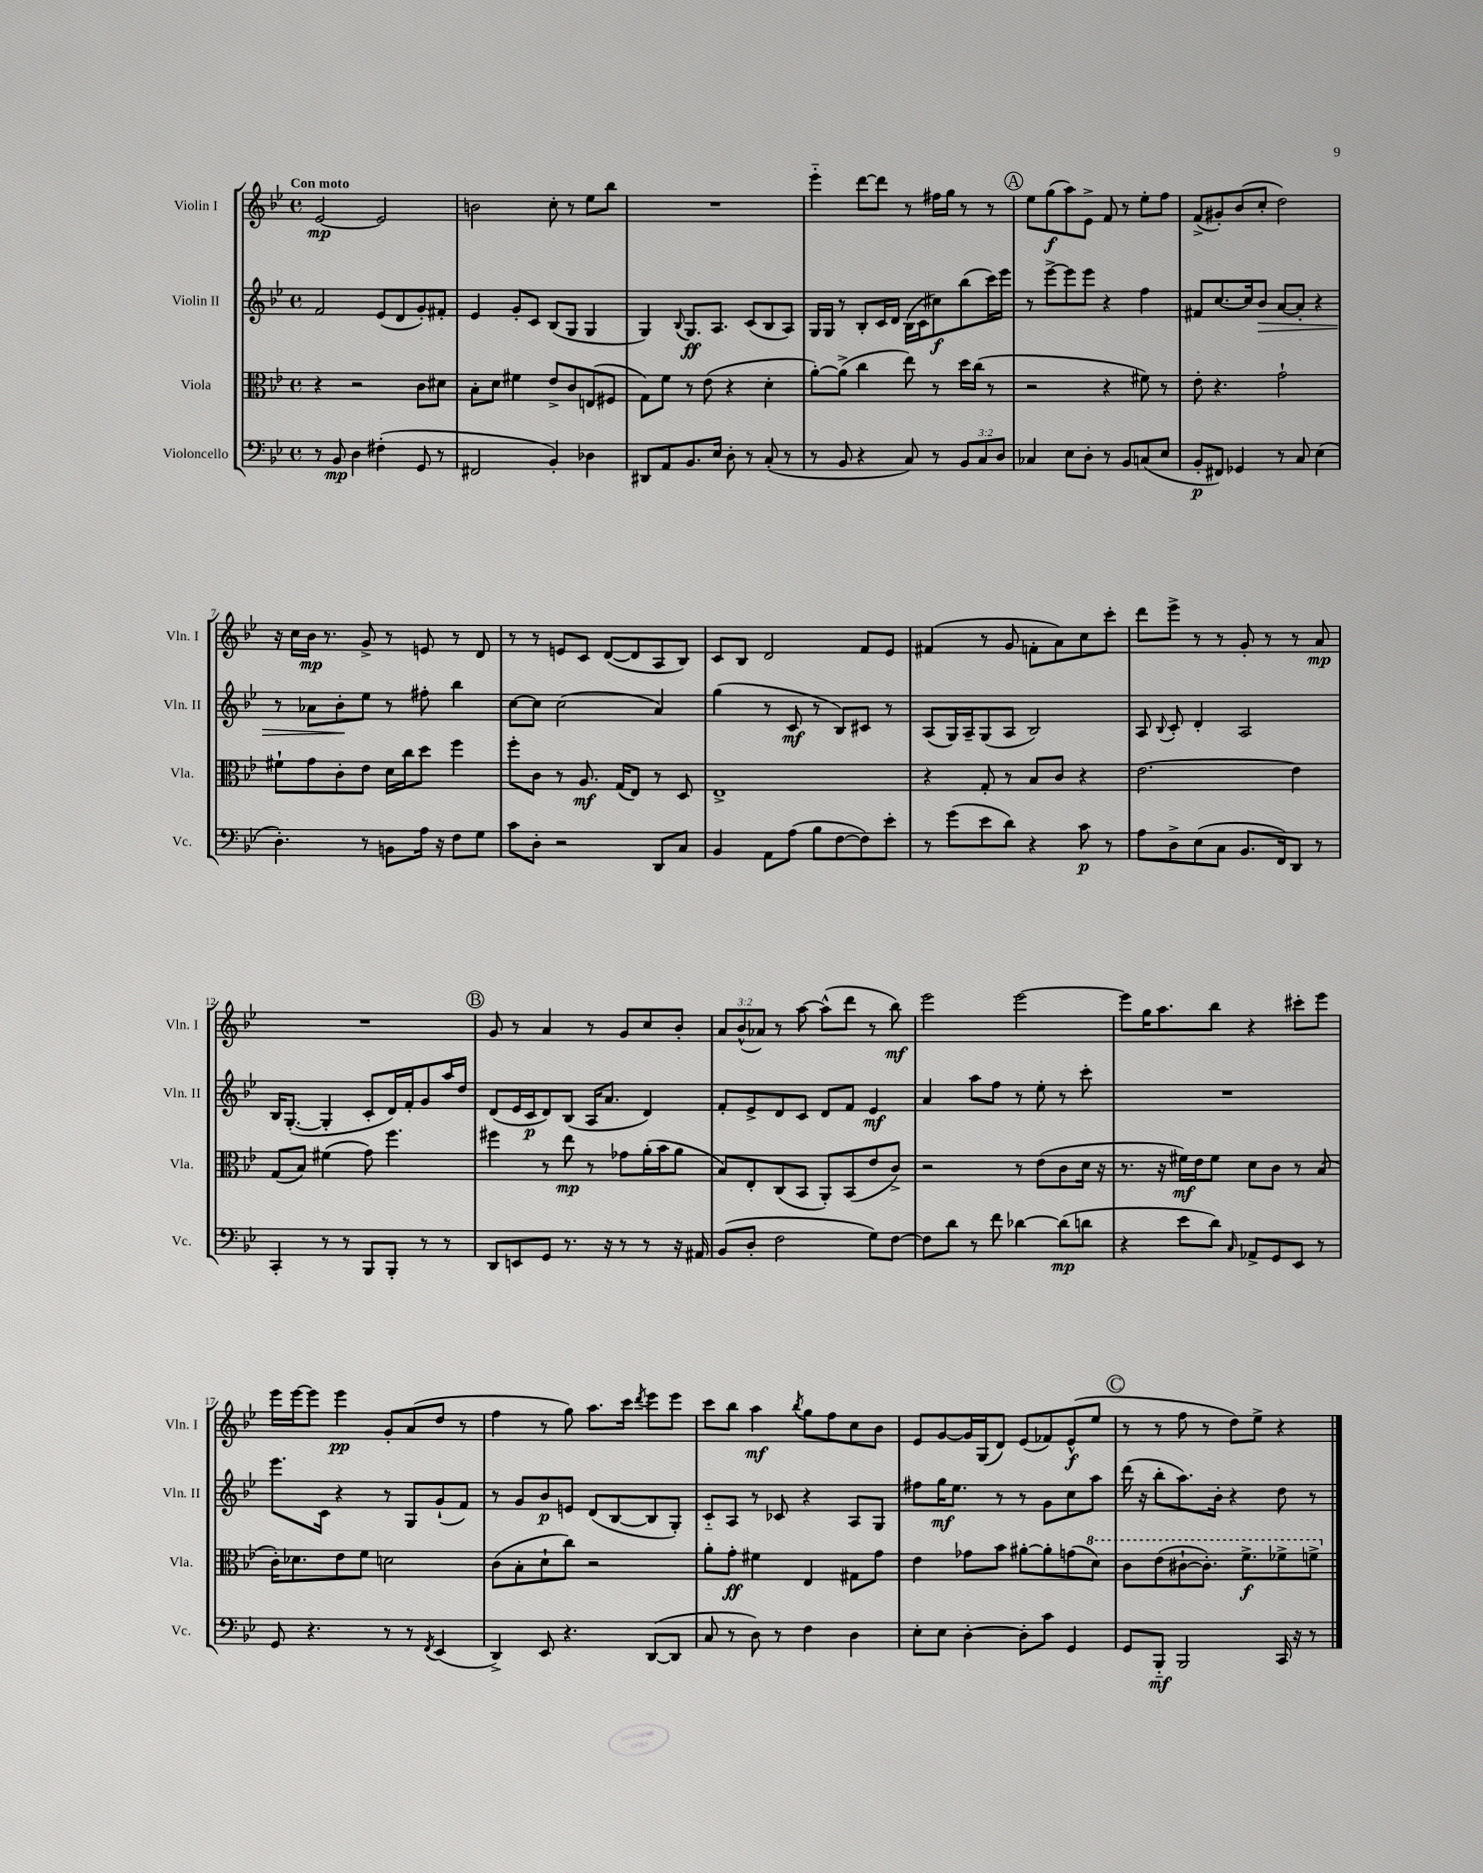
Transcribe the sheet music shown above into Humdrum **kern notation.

**kern	**kern	**kern	**kern
*staff4	*staff3	*staff2	*staff1
*clefF4	*clefC3	*clefG2	*clefG2
*k[b-e-]	*k[b-e-]	*k[b-e-]	*k[b-e-]
*M4/4	*M4/4	*M4/4	*M4/4
*met(c)	*met(c)	*met(c)	*met(c)
8r	4r	2f	[2e-
8BB-	.	.	.
4D	2r	.	.
(4F#'	.	(8e-	2e-]
.	.	8d	.
8GG	8c	8g')	.
8r	8d#	8f#'	.
=	=	=	=
2FF#	8B-'	4e-	2b
.	8d	.	.
.	4f#	8g'	.
.	.	8c	.
4BB-')	8e-^	(8B-	8cc'
.	8c	8G	8r
4D-	(8E	4G	8ee-
.	8F#	.	8bb-
=	=	=	=
8DD#	8G)	4G)	1r
8AA	8f	.	.
.	.	8qqB-	.
8.BB-	8r	8.G	.
.	(8e-	.	.
16E-	.	8.A	.
8D'	4r	.	.
8r	.	(8c	.
(8C'	4d'	8B-	.
8r	.	8A)	.
=	=	=	=
8r	[8a')	16G	4eee-'~
.	.	16G	.
8BB-	(8a^]	8r	.
4r	4cc	8B-'	[8ddd
.	.	16c	8ddd]
.	.	16d	.
8C)	8ee-)	(16B-	8r
.	.	16c	.
8r	8r	8cc#)	16ff#
.	.	.	16gg
12BB-	16dd	(8bb-	8r
.	(16cc	.	.
12C	.	.	.
.	8r	16ccc)	8r
12D	.	.	.
.	.	16eee-	.
=	=	=	=
4C-	2r	8r	8ee-
.	.	[8eee-^	(8gg
8E-	.	8eee-]	8aa)
8D'	.	8eee-	8e-^
8r	4r	4r	8f
8BB-	.	.	8r
(8C	8f#)	4ff	8ee-'
8E-	8r	.	8ff
=	=	=	=
8BB-'	8e-'	8f#	(8f^
8FF#)	4.r	[8.cc	8g#')
4GG-	.	.	(8b-
.	.	16cc]	.
.	.	8b-	8cc'
8r	2g`	[8a	2dd)
8C	.	8a']	.
(4E-	.	4r	.
=	=	=	=
4.D')	8f#`	8r	16r
.	.	.	16cc
.	8g	8a-	16b-
.	.	.	8.r
.	8c'	8b-'	.
8r	8e-	8ee-	8g^
8BB	16d	8r	8r
.	16cc	.	.
16A	8dd	8ff#'	8e
16r	.	.	.
8F	4ff	4bb-	8r
8G	.	.	8d
=	=	=	=
8c	8ff'	[8cc	8r
8D'	8c	8cc]	8r
2r	8r	(2cc	8e
.	8.A	.	8c
.	.	.	([8d
.	(16G	.	.
.	8E-)	.	8d]
8DD	8r	4a)	8A
8C	8D	.	8B-)
=	=	=	=
4BB-	1E-^	(4gg	8c
.	.	.	8B-
8AA	.	8r	2d
(8A	.	8c	.
8B-	.	8r	.
[8F	.	8B-)	.
8F])	.	8c#	8f
8e-'	.	8r	8e-
=	=	=	=
8r	4r	(8A	(4f#
(8g	.	16G)	.
.	.	16A~	.
8e-	8G'	(8G	8r
8d)	8r	8A	8g
4r	8B-	2B-)	8f'
.	8c	.	8a)
8c	4r	.	8cc
8r	.	.	8ccc'
=	=	=	=
8A	[2.e-	8A	8ddd
.	.	8qqB-	.
8D^	.	8c'	8eee-^
(8E-	.	4d'	8r
8C	.	.	8r
8.BB-	.	2A	8g'
.	.	.	8r
16FF)	.	.	.
8DD	4e-]	.	8r
8r	.	.	8a
=	=	=	=
4CC'	(8G	16B-	1r
.	.	([8.G'	.
.	8B-)	.	.
8r	(4f#	4G']	.
8r	.	.	.
8BBB-	8g)	8c'	.
8BBB-'	4.ff	16d)	.
.	.	16f'	.
8r	.	8g	.
8r	.	16aa	.
.	.	16dd	.
=	=	=	=
8DD	4ff#	(8d	8g
8EE	.	16e-	8r
.	.	16c	.
8GG	8r	8d)	4a
8.r	8ee-	(8B-	.
.	8r	16A	8r
16r	.	8.a	.
8r	8g-	.	8g
8r	(16a'	4d)	8cc
.	16b-	.	.
16r	8a	.	8b-'
16AA#	.	.	.
=	=	=	=
(8BB-	8B-)	8f'	12a
.	.	.	(12b-^^
8D'	8E-'	8e-^	.
.	.	.	12a-)
2F	(8C	8d	8r
.	8BB-	8c	[8aa
.	8AA')	8d	(8aa^^]
.	(8BB-	8f	8ddd
8G)	8e-	4e-	8r
[8F	8c^)	.	8bb-)
=	=	=	=
8F]	2r	4a	2eee-
8d	.	.	.
8r	.	8aa	.
8f	.	8ff	.
[4d-	8r	8r	[2eee-
.	(8e-	8ee-'	.
(8d-]	8c	8r	.
8d	16d	8ccc'	.
.	16r	.	.
=	=	=	=
4r	8.r	1r	8eee-]
.	.	.	16gg
.	16r	.	8.aa
8e-	16f#)	.	.
.	16e-	.	.
8d)	8f#	.	8bb-
16qqC	.	.	.
8AA-^	8d	.	4r
8GG	8c	.	.
8EE-	8r	.	8ccc#'
8r	(8B-	.	8eee-
=	=	=	=
8GG	16c')	8.eee-	16eee-
.	8.d-	.	[16eee-
4.r	.	.	8eee-]
.	.	16c	.
.	8e-	4r	4eee-
.	8f	.	.
8r	2d	8r	8g'
8r	.	8G	(8a
8qFF	.	.	.
(4EE-	.	(8g`	8dd
.	.	8f)	8r
=	=	=	=
4DD^)	(8c	8r	4ff
.	8B-'	8g	.
8EE-	8d`	8b-	8r
4.r	8cc)	8e	8gg)
.	2r	(8d	8.aa
.	.	[8B-	.
.	.	.	16ccc
.	.	.	8qddd
([8DD	.	8B-]	8eee-
8DD]	.	8G')	8eee-
=	=	=	=
8C	8a'	8c'~	8ccc
8r	8g'	8A	8bb-
8D)	4f#	8r	4aa
8r	.	8c-	.
.	.	.	8qbb-
4F	4E-	4r	8gg
.	.	.	8ff
4D	8G#	8A	8cc
.	8g	8G	8b-
=	=	=	=
8E-'	4e-	8ff#	8e-
8E-	.	16gg	[8g
.	.	8.ee-	.
[4D'	8g-	.	16g]
.	.	.	(16G
.	8b-	8r	8d)
8D']	[8a#'	8r	(8e-
8c	8a#']	8g	8f-)
4GG	(8g	8cc	(8e-^^
.	8dd)	8aa	8ee-
=	=	=	=
8GG	8cc	(16ddd	8r
.	.	16r	.
8BBB-'~	(8ee-	8bb-'	8r
2BBB-	[8cc#`	8.aa)	8ff
.	8.cc#'])	.	8r
.	.	16b-'	.
.	.	4r	8dd)
.	8.ff^	.	.
.	.	.	8ee-^
16CC	8ff-^	8dd	4r
16r	.	.	.
8r	8ff^	8r	.
==	==	==	==
*-	*-	*-	*-
